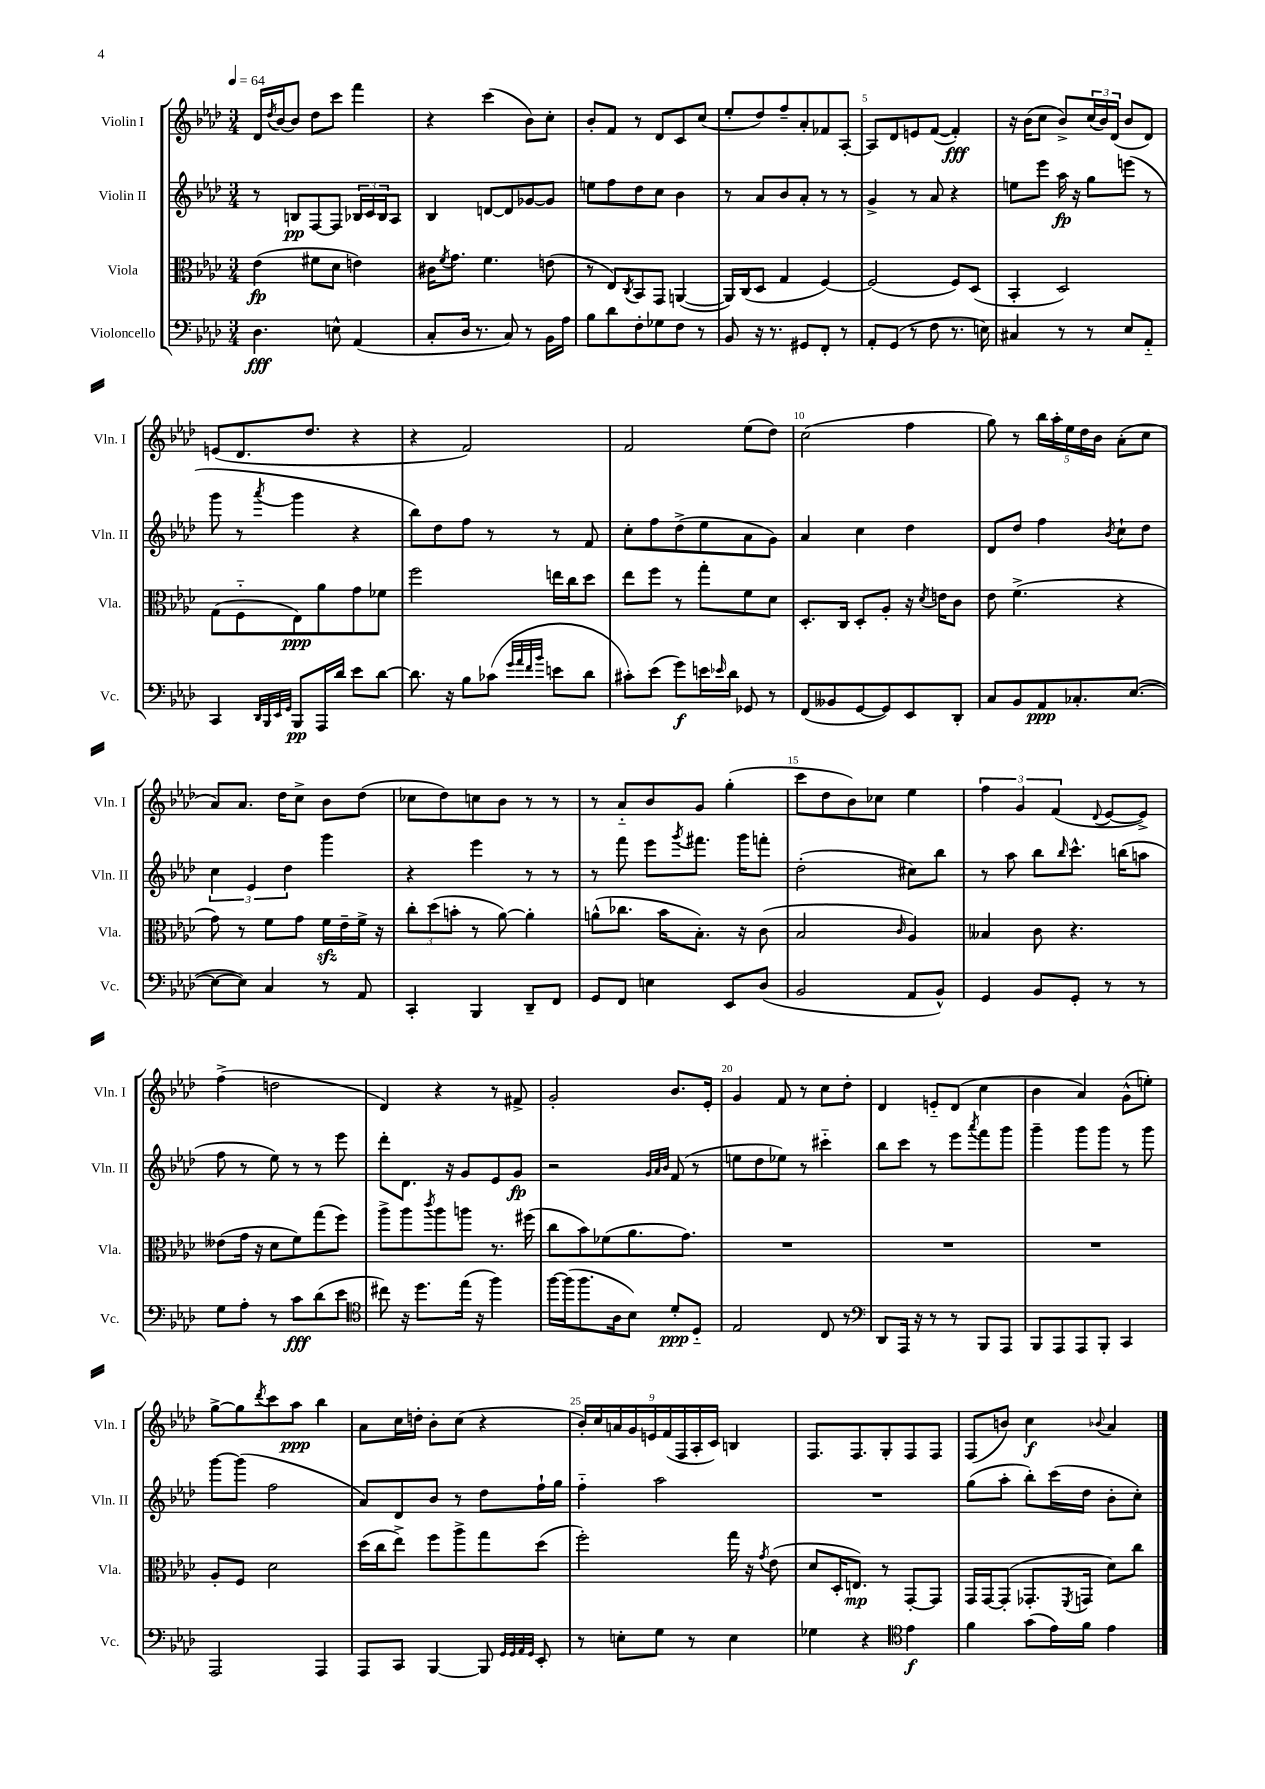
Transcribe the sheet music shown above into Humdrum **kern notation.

**kern	**kern	**kern	**kern
*staff4	*staff3	*staff2	*staff1
*clefF4	*clefC3	*clefG2	*clefG2
*k[b-e-a-d-]	*k[b-e-a-d-]	*k[b-e-a-d-]	*k[b-e-a-d-]
*M3/4	*M3/4	*M3/4	*M3/4
*MM64	*MM64	*MM64	*MM64
4.D-	(4e-	8r	16d-
.	.	.	8qdd-
.	.	.	[16b-
.	.	8B	8b-]
.	8f#	[8F	8dd-
8E^^	8d-	8F]	8ccc
(4AA-	4e)	24B-	4fff
.	.	24c	.
.	.	24B-	.
.	.	8A-	.
=	=	=	=
8C'	16c#	4B-	4r
.	8qf	.	.
.	8.g	.	.
16D-	.	.	.
8.r	.	.	.
.	4.f	[8d	(4ccc
8C)	.	8d]	.
8r	.	[8g-	8b-)
16BB-	(8e	8g-]	8cc'
16A-	.	.	.
=	=	=	=
8B-	8r	8ee	8b-'
8d-	8E-)	8ff	8f
.	8qC	.	.
8F'	8BB-	8dd-	8r
8G-	8GG	8cc	8d-
8F	([4AA	4b-	8c
8r	.	.	(8cc
=	=	=	=
8BB-	16AA])	8r	8ee-'
.	(16C	.	.
16r	8D-	8a-	8dd-)
8.r	.	.	.
.	4G	8b-	8ff~
8GG#	.	8a-'	8a-'
8FF'	[4F)	8r	8f-
8r	.	8r	[8A-'
=	=	=	=
8AA-'	(2F]	4g^	8A-]
(8GG	.	.	8d-
8r	.	8r	8e
8F	.	8a-	([8f
8.r	8F)	4r	4f'])
.	(8D-	.	.
16E)	.	.	.
=	=	=	=
4C#	4BB-'	8ee	16r
.	.	.	(16b-
.	.	8eee-	8cc
8r	2D-)	16aa-	8b-^)
.	.	16r	.
8r	.	8gg	(24cc
.	.	.	24b-)
.	.	.	(24d-
8E-	.	(8eee	8b-
8AA-'~	.	8r	8d-)
=	=	=	=
4CC	(8G	8ggg	(8e
.	8F'~	8r	8.d-
32qqDD-	.	.	.
32qqBBB-	.	.	.
32qqEE-	.	.	.
32qqGG	.	8qaaa-	.
8BBB-	8E-)	4ggg	.
.	.	.	8.dd-
16AAA-	8a-	.	.
16d-	.	.	.
8e-	8g	4r	4r
[8d-	8f-	.	.
=	=	=	=
8.d-]	2ff	8bb-)	4r
.	.	8dd-	.
16r	.	.	.
8B-	.	8ff	2f)
(8c-	.	8r	.
32qqg	.	.	.
32qqa-	.	.	.
32qqf	.	.	.
32qqb-	.	.	.
8e	16ee	8r	.
.	16cc	.	.
8d-	8dd-	8f	.
=	=	=	=
8c#')	8ee-	8cc'	2f
(8e-	8ff	8ff	.
8g)	8r	(8dd-^	.
16e	8gg'	8ee-	.
16qqe-	.	.	.
16d-	.	.	.
8GG-	8f	8a-	(8ee-
8r	8d-	8g)	8dd-)
=	=	=	=
(8FF	8.D-'	4a-	(2cc
8BB--	.	.	.
.	16C	.	.
[8GG	8D-'	4cc	.
8GG])	8A-'	.	.
8EE-	16r	4dd-	4ff
.	8qd-	.	.
.	16e	.	.
8DD-'	8c	.	.
=	=	=	=
8C	8e-	8d-	8gg)
8BB-	(4.f^	8dd-	8r
8AA-	.	4ff	20bb-
.	.	.	20aa-'
.	.	.	20ee-
8.C-'	.	.	.
.	.	.	20dd-
.	.	.	20b-
.	.	8qb-	.
.	4r	8cc`	(8a-'
([8.E-	.	.	.
.	.	8dd-	8cc
=	=	=	=
8E-_	8g)	6cc	8a-)
8E-])	8r	.	8.a-
.	.	6e-	.
4C	8f	.	.
.	.	.	16dd-
.	.	6dd-	.
.	8g	.	8cc^
8r	16f	4ggg	8b-
.	16e-~	.	.
8AA-	16f^	.	(8dd-
.	16r	.	.
=	=	=	=
4CC'	12cc'	4r	8cc-
.	(12dd-	.	.
.	.	.	8dd-)
.	12b'	.	.
4BBB-	8r	4eee-	8cc
.	[8a-)	.	8b-
8DD-~	4a-']	8r	8r
8FF	.	8r	8r
=	=	=	=
8GG	(8a^^	8r	8r
8FF	8.cc-	8fff	8a-'~
4E	.	8eee-	8b-
.	16b-	.	.
.	.	8qggg	.
.	8.B-')	8.fff#	8g
8EE-	.	.	(4gg'
.	16r	16ggg	.
(8D-	(8c	8fff'	.
=	=	=	=
2BB-	2B-	(2dd-'	8ccc
.	.	.	8dd-
.	.	.	8b-)
.	.	.	8cc-
.	16qqc	.	.
8AA-	4A-)	8cc#)	4ee-
8BB-^^)	.	8bb-	.
=	=	=	=
4GG	4B--	8r	6ff
.	.	8aa-	.
.	.	.	6g
8BB-	8c	8bb-	.
.	.	.	(6f
.	.	16qqbb-	.
8GG'	4.r	8.ccc^^	.
.	.	.	8qqd-
8r	.	.	[8e-
.	.	(16bb	.
8r	.	8aa	8e-^])
=	=	=	=
8G	(8e--	8ff	(4ff^
8A-'	16g	8r	.
.	16r	.	.
8r	8d-	8ee-)	2dd
8c	8f)	8r	.
(8d-	(8gg	8r	.
8e-	8ff)	8eee-	.
=	=	=	=
*clefC4	*	*	*
8cc#)	8aa-^	8ddd-'	4d-)
16r	8aa-	8.d-	.
8.dd-	.	.	.
.	8qccc	.	.
.	8aa-	.	4r
.	.	16r	.
(16ee-	8aa	8g	.
16r	.	.	.
4ff)	8.r	8e-	8r
.	.	8g	8f#^
.	(16ff#	.	.
=	=	=	=
[16ff	8cc	2r	2g'
(16ff]	.	.	.
8.ff	8b-)	.	.
.	(8f-	.	.
16A-	.	.	.
8B-)	8.a-	.	.
.	.	32qqg	.
.	.	32qqa-	.
.	.	32qqb-	.
8d-'	.	(8f	8.b-
.	8.g)	.	.
8D-'~	.	8r	.
.	.	.	16e-'
=	=	=	=
2E-	2.r	8ee	4g
.	.	8dd-	.
.	.	8ee-)	8f
.	.	8r	8r
8C	.	4ccc#'~	8cc
8r	.	.	8dd-'
=	=	=	=
*clefF4	*	*	*
8DD-	2.r	8bb-	4d-
16AAA-	.	8ccc	.
16r	.	.	.
8r	.	8r	8e'~
8r	.	8eee-	(8d-
.	.	8qaaa-	.
8BBB-	.	8fff	4cc
8AAA-	.	8ggg	.
=	=	=	=
8BBB-	2.r	4ggg~	4b-
8AAA-	.	.	.
8AAA-	.	8ggg	4a-)
8BBB-'	.	8ggg	.
4CC	.	8r	(8g^^
.	.	8ggg	8ee')
=	=	=	=
2AAA-	8A-'	[8ggg	[8gg^
.	8F	(8ggg]	8gg]
.	.	.	8qddd-
.	2d-	2ff	8ccc
.	.	.	8aa-
4AAA-	.	.	4bb-
=	=	=	=
8AAA-	(16dd-	8a-)	8a-
.	16cc	.	.
8CC	8ee-^)	8d-	16cc
.	.	.	16dd'
[4BBB-	8ff	8b-	8b-'
.	8aa-^	8r	(8cc
8BBB-]	8gg	8dd-	4r
32qqGG	.	.	.
32qqGG	.	.	.
32qqAA-	.	.	.
32qqGG	.	.	.
8EE-'	(8dd-	16ff`	.
.	.	16gg	.
=	=	=	=
8r	2ff')	4ff'~	18b-')
.	.	.	18cc
.	.	.	18a
8E'	.	.	.
.	.	.	18g
.	.	.	18e
8G	.	2aa-	.
.	.	.	(18f
.	.	.	18F
8r	.	.	.
.	.	.	18A-'
.	.	.	18c)
4E	16gg	.	4B
.	16r	.	.
.	8qg	.	.
.	(8e-	.	.
=	=	=	=
4G-	8d-	2.r	8.F
.	16D-'	.	.
.	8.E)	.	8.F
4r	.	.	.
.	8r	.	8G'
*clefC4	*	*	*
4e-	[8GG'	.	8F
.	8GG]	.	8F
=	=	=	=
4f	16GG	(8gg	(8F
.	[16GG	.	.
.	(8GG']	8aa-'	8b)
(8g	8.GG-'	8bb-')	4cc
16e-)	.	(16ccc	.
.	8qFF	.	.
16f	16GG	16dd-	.
.	.	.	8qqb-
4e-	8d-)	8b-'	4a-
.	8cc	8cc')	.
==	==	==	==
*-	*-	*-	*-
